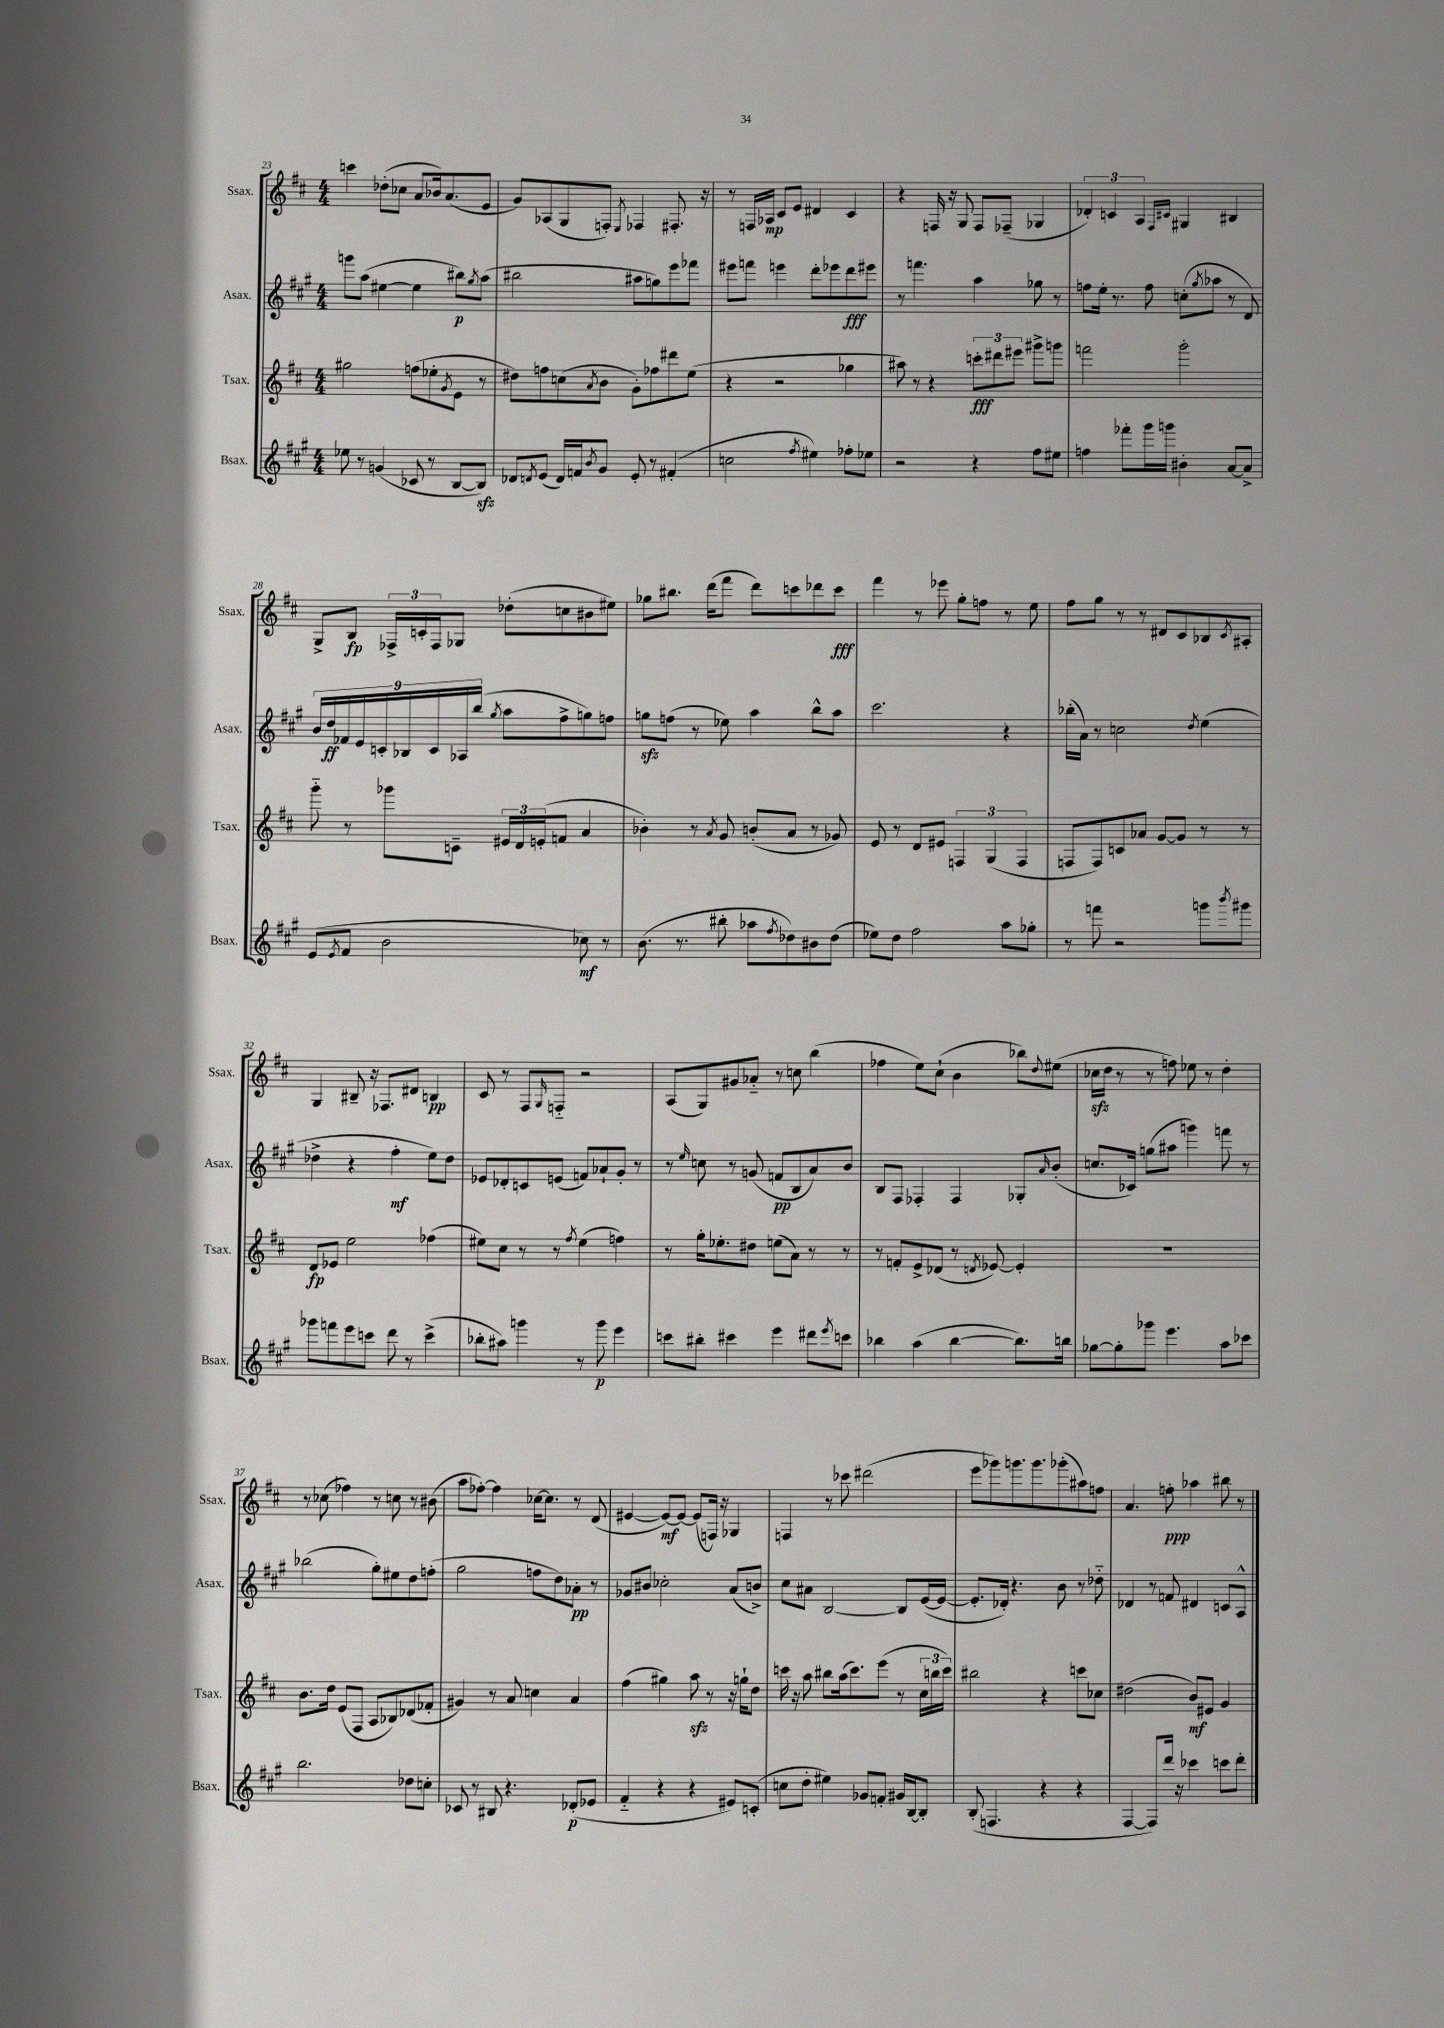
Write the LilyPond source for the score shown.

<<
\new StaffGroup <<
\new Staff = "s0" \with { instrumentName = "Ssax." shortInstrumentName = "Ssax." } {
    \clef treble \key d \major \numericTimeSignature \time 4/4
    c'''4 des''8-.( ces''8 a'8 bes'16) a'8.( e'8 |
    g'8) aes8( g8 f8-.) \acciaccatura { e8 } fes4 fis8.-. r16 |
    r8 f16 aes16\mp cis'8 e'8 dis'4 cis'4 |
    r4 f16 r16 g8 f8 fes8--( ges4 |
    \tuplet 3/2 { des'4-.) c'4 a4 } \grace { fis16 cis'16 } gis4 bis4 |
    g8-> b8\fp \tuplet 3/2 { fes16-> c'16-. fes16 } ges8 des''8-.( c''8 bis'8 eis''8) |
    ges''8 bis''8. d'''16( fis'''8 d'''8) c'''8 des'''8 c'''8\fff |
    fis'''4 r8 ees'''8 g''8-. f''8 r8 e''8 |
    fis''8 g''8 r8 r8 dis'8 cis'8 bes8 \acciaccatura { cis'8 } ais8-. |
    g4 bis8-- r16 fes8. dis'8 b4\pp |
    cis'8 r8 fis8 \grace { g16 } f8-_ r2 |
    a8( g8) gis'8 aes'8-_ r8 c''8 b''4( |
    fes''4 e''8) cis''8-!( b'4 bes''8) \appoggiatura { d''8 } eis''8( |
    ces''16\sfz d''16 r8 r8 f''8) ees''8 r8 d''4-. |
    r8 ces''8( fes''4) r8 c''8 r8 bis'8( |
    a''8 fes''8~-.) fes''4 ces''16~ ces''8. r8 d'8( |
    eis'4~ eis'8~\mf) eis'8~ eis'8( f16) r16 ges4 |
    f4 r8 ces'''8 dis'''2( |
    e'''8 ges'''8) g'''8. g'''8. ges'''8-.( ais''8) f''8 |
    a'4. f''8-.\ppp aes''4 bis''8 r8 \bar "|." |
}
\new Staff = "s1" \with { instrumentName = "Asax." shortInstrumentName = "Asax." } {
    \clef treble \key a \major \numericTimeSignature \time 4/4
    g'''8 a''8( eis''4~ eis''4 bis''8\p) \acciaccatura { gis''8 } a''8( |
    bis''2 ais''8 g''8) e'''8 fes'''8 |
    eis'''8 f'''8 e'''4 d'''8-. ees'''8 d'''8\fff eis'''8 |
    r8 f'''4. a''4 ges''8 r8 |
    f''8 e''16-. r8. f''8 c''8-.( \acciaccatura { gis''8 } aes''8 r8 d'8) |
    \tuplet 9/8 { b'16 d''16\ff fes'16 e'16 c'16-. bes16 c'16 aes16 b''16( } \acciaccatura { gis''8 } a''8 fis''8-> g''8) f''8 |
    g''8\sfz f''8( r8 ees''8) a''4 b''8-^ a''8 |
    cis'''2. r4 |
    bes''16-.( a'16) r8 c''2 \acciaccatura { d''8 } e''4( |
    des''4-> r4 fis''4-.\mf e''8) des''8 |
    ees'8 des'8-. c'8 e'8( f'8) aes'8-! gis'8-. r8 |
    r8 \grace { e''16 } c''8 r8 g'8( f'8\pp b8 a'8) b'8 |
    b8 fis8 fes4-. fes4 ges8-. \grace { a'16 } b'8-.( |
    c''8. ces'16) g''8( ais''8 g'''4) f'''8 r8 |
    bes''2( gis''8-.) eis''8 d''8 f''8-.( |
    gis''2 f''8 d''8) aes'8-.\pp r8 |
    ges'8 bis'8 ces''2-. a'8( b'8->) |
    cis''8 ais'8 b2~ b8 e'16~( e'16~ |
    e'8.-. des'16-.) r4. b'8 r8 des''8-_ |
    des'4 r8 f'8 dis'4 c'8 a8-^ \bar "|." |
}
\new Staff = "s2" \with { instrumentName = "Tsax." shortInstrumentName = "Tsax." } {
    \clef treble \key d \major \numericTimeSignature \time 4/4
    gis''2 f''8( ees''8-. \acciaccatura { g'8 } e'8 r8 |
    dis''8) f''8 c''8( \acciaccatura { a'8 } b'8 g'8-.) fes''8 dis'''8 e''8( |
    r4 r2 ges''4 |
    ais''8) r8 r4 \tuplet 3/2 { c'''8-.\fff dis'''8 eis'''8 } gis'''8-> g'''8 |
    f'''2 g'''2-. |
    g'''8-_ r8 ges'''8 c'8-- \tuplet 3/2 { eis'16 d'16 e'16-.( } f'8 a'4 |
    bes'4-.) r8 \acciaccatura { a'8 } g'8 b'8-.( a'8 r8 ges'8) |
    e'8 r8 d'8 eis'8 \tuplet 3/2 { f4 g4( f4 } |
    f8 f8) c'8 aes'8 g'8~ g'8 r8 r8 |
    d'8\fp ees'8 e''2 fes''4( |
    eis''8) cis''8 r8 r8 \acciaccatura { fis''8 } eis''4( f''4) |
    r8 g''16-. ees''8.-. dis''8 e''8( a'8) r8 r8 |
    r8 f'8-. e'8-> des'8( r8 \acciaccatura { d'8 } ees'8~) ees'4-. |
    R1 |
    b'8. d''16 e'8( fis8 a8 bes8) des'8( fes'8-. |
    gis'4) r8 a'8 c''4 a'4 |
    fis''4( gis''4) a''8\sfz r8 r16 g''16-! d''8 |
    c'''16 r16 a''8 bis''8 a''16( c'''8.) e'''8( r8 \tuplet 3/2 { cis''16 b''16 c'''16) } |
    bis''2 r4 c'''8 ces''8 |
    dis''2( b'8\mf) eis'8 g'4 \bar "|." |
}
\new Staff = "s3" \with { instrumentName = "Bsax." shortInstrumentName = "Bsax." } {
    \clef treble \key a \major \numericTimeSignature \time 4/4
    ees''8 r8 g'4( ces'8 r8 b8~ b8\sfz) |
    des'8 \acciaccatura { d'8 } e'8( d'16) f'16 \acciaccatura { b'8 } gis'8 e'8-. r8 fis'4-.( |
    c''2 \acciaccatura { fis''8 } eis''4) fes''8-. ees''8 |
    r2 r4 fis''8 eis''8 |
    f''4 fes'''8-. gis'''16 g'''16 bis'4-. a'8~ a'8-> |
    e'8( \acciaccatura { e'8 } fis'8 b'2 ces''8\mf) r8 |
    b'8.( r8. bis''8-. aes''8 \acciaccatura { fis''8 } des''8) bis'8 des''8( |
    ees''8) d''8 fis''2 a''8 ges''8-. |
    r8 f'''8 r2 g'''8 \acciaccatura { b'''8 } gis'''8 |
    ges'''8 f'''8 e'''8 c'''8 d'''8 r8 c'''4->( |
    bes''8-. ais''8) g'''4 r8 g'''8\p e'''4 |
    c'''8 bis''8-. cis'''4 e'''4 dis'''8 \acciaccatura { e'''8 } c'''8 |
    bes''4 a''4( bes''4~ bes''8.) b''16 |
    ges''8~ ges''8-. ges'''8 e'''4. a''8 ces'''8 |
    b''2. des''8 c''8-. |
    ces'8 r8 bis8 r4. des'8-.\p( ees'8 |
    fis'4-_ r4 r4 eis'8) c'8-.( |
    c''8 d''8-. eis''4) ges'8 f'8-. gis'16 b16~ b8-. |
    b8-.( f4. r4 r4 |
    fis4~ fis8) d'''16 r16 ces'''4 c'''8 d'''8-. \bar "|." |
}
>>
>>
\layout { \context { \Score currentBarNumber = #23 } }
